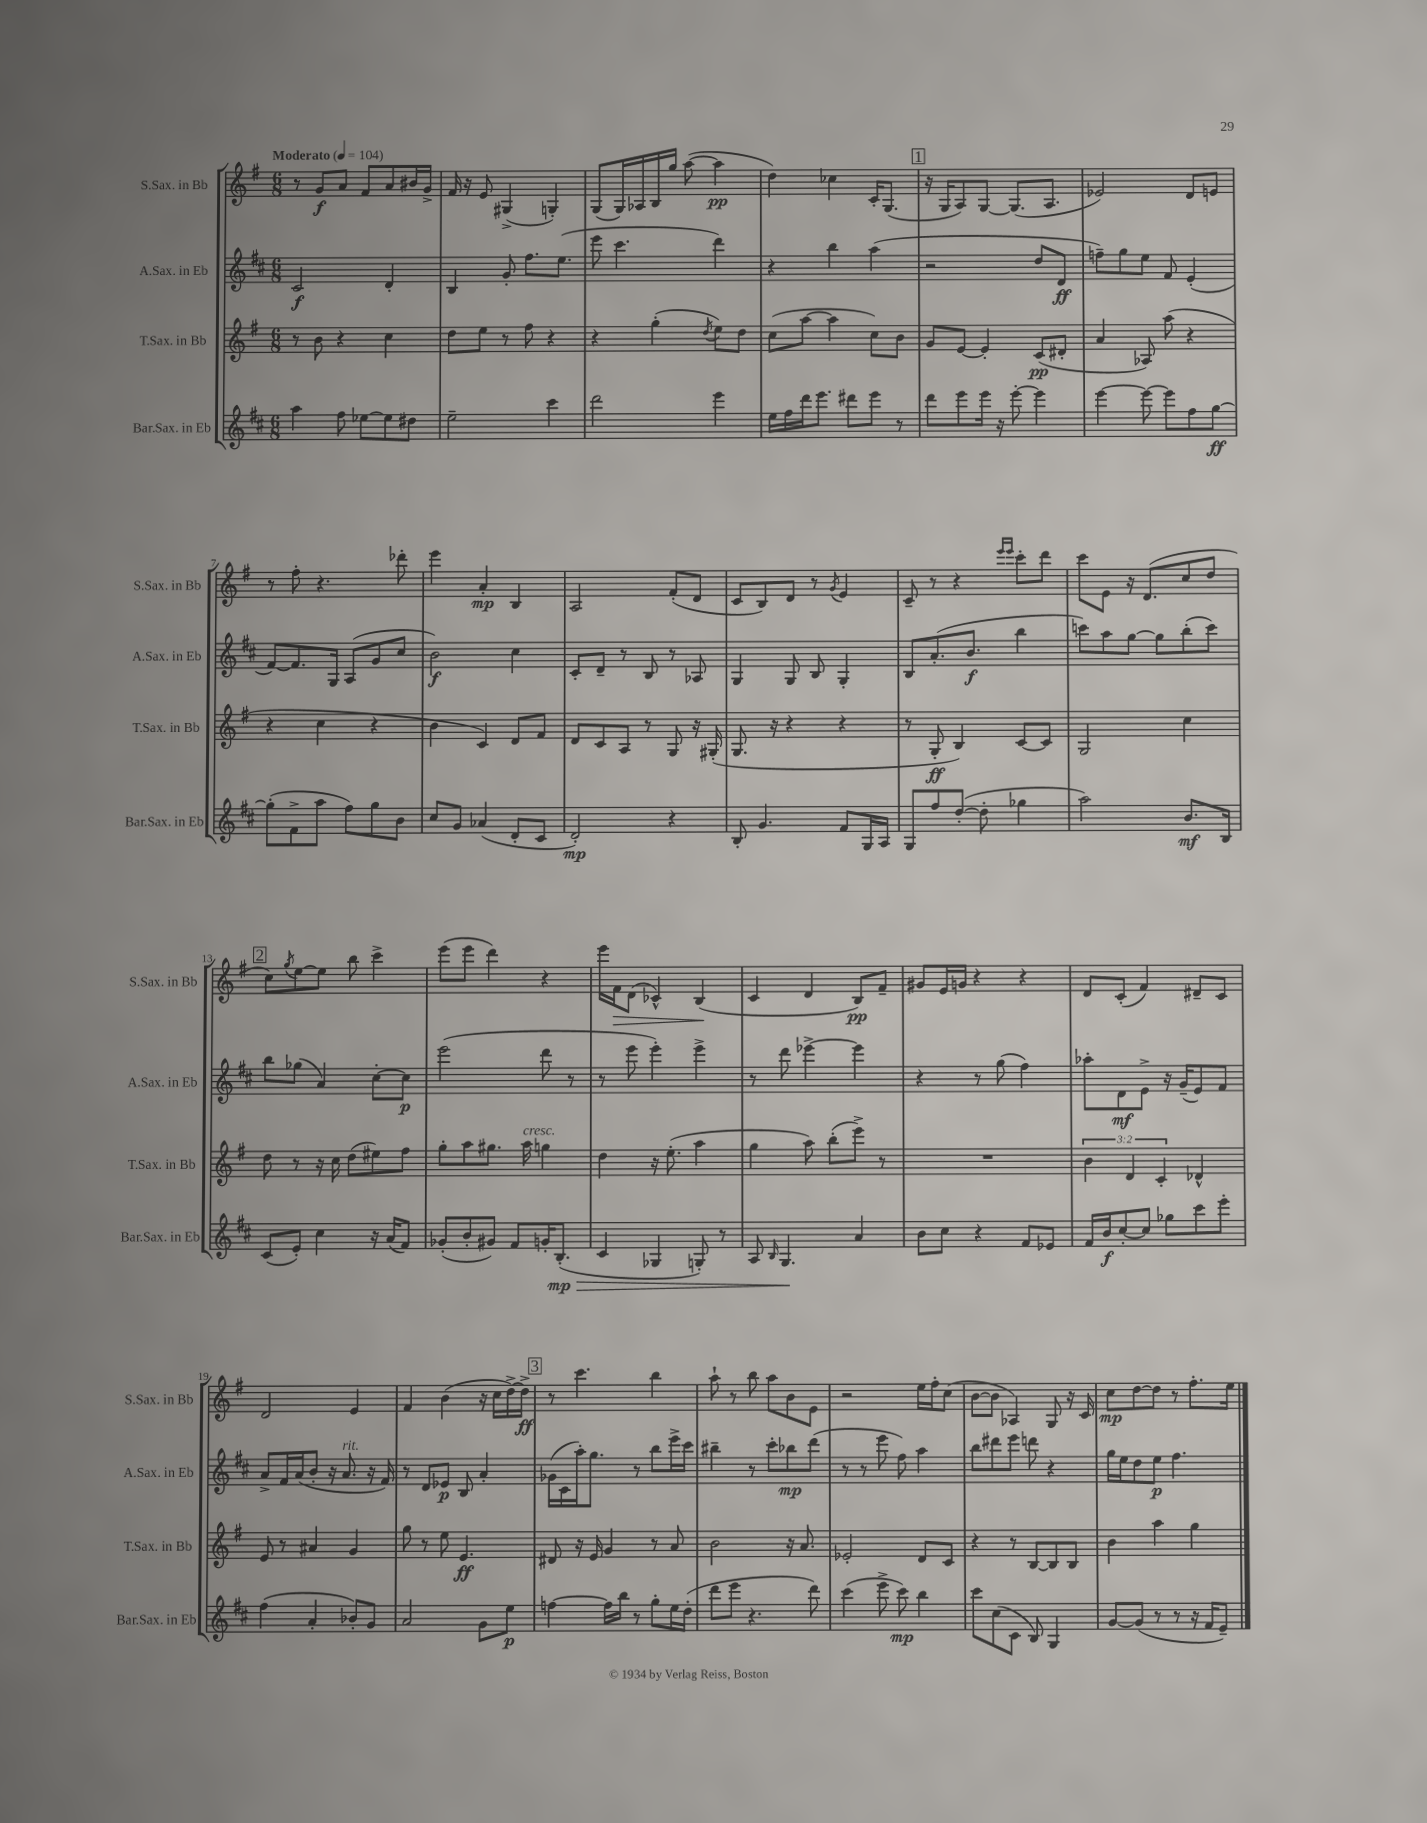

**kern	**dynam	**kern	**dynam	**kern	**dynam	**kern	**dynam
*part4	*part4	*part3	*part3	*part2	*part2	*part1	*part1
*staff4	*staff4	*staff3	*staff3	*staff2	*staff2	*staff1	*staff1
*I"Bar.Sax. in Eb	*	*I"T.Sax. in Bb	*	*I"A.Sax. in Eb	*	*I"S.Sax. in Bb	*
*I'Bar.Sax. in Eb	*	*I'T.Sax. in Bb	*	*I'A.Sax. in Eb	*	*I'S.Sax. in Bb	*
*clefG2	*	*clefG2	*	*clefG2	*	*clefG2	*
*k[f#c#]	*	*k[f#]	*	*k[f#c#]	*	*k[f#]	*
*M6/8	*	*M6/8	*	*M6/8	*	*M6/8	*
*MM104	*	*MM104	*	*MM104	*	*MM104	*
=1	=1	=1	=1	=1	=1	=1	=1
!	!	!	!	!	!	!LO:TX:a:B:t=Moderato	!
4aa\	.	8r	.	2c#/	f	8r	.
.	.	8b\	.	.	.	8g/L	f
8ff#\	.	4r	.	.	.	8a/J	.
[8ee-X\L	.	.	.	.	.	8f#/L	.
8ee-\]	.	4cc\	.	4d'/	.	8a/	.
8dd#X\J	.	.	.	.	.	16b#X/L	.
.	.	.	.	.	.	16g^/JJ	.
=2	=2	=2	=2	=2	=2	=2	=2
2ee~\	.	8dd\L	.	4B/	.	16f#/	.
.	.	.	.	.	.	16r	.
.	.	8ee\J	.	.	.	8e/	.
.	.	8r	.	8g'/	.	(4G#X^/	.
.	.	8ff#\	.	8.ff#\L	.	.	.
4ccc#\	.	4r	.	.	.	4Gn'/)	.
.	.	.	.	(8.ee\J	.	.	.
=3	=3	=3	=3	=3	=3	=3	=3
2ddd\	.	4r	.	8eee\	.	(8G/L	.
.	.	.	.	4.ccc#\	.	16G/L)	.
.	.	.	.	.	.	16A-X/	.
.	.	(4gg'\	.	.	.	16B/	.
.	.	.	.	.	.	16gg/JJ	.
.	.	.	.	.	.	([8aa\	.
.	.	8qdd/	.	.	.	.	.
4eee\	.	8ee\L)	.	4ddd\)	.	4aa\]	pp
.	.	8dd\J	.	.	.	.	.
=4	=4	=4	=4	=4	=4	=4	=4
16ee\LL	.	(8cc\L	.	4r	.	4dd\)	.
16ff#\	.	.	.	.	.	.	.
16ddd\J	.	[8aa\J	.	.	.	.	.
8.eee\J	.	.	.	.	.	.	.
.	.	4aa\]	.	4bb\	.	4cc-X\	.
8ddd#X\L	.	.	.	.	.	.	.
8eee\J	.	8cc\L)	.	(4aa\	.	16c'/KL	.
.	.	.	.	.	.	(8.G/J	.
8r	.	8b\J	.	.	.	.	.
!!LO:REH:place=s1:t=1
=5	=5	=5	=5	=5	=5	=5	=5
8ddd\L	.	8g/L	.	2r	.	16r	.
.	.	.	.	.	.	16G/KL	.
8eee\	.	[8e/J	.	.	.	8A/)	.
16eee\Jk	.	4e'/]	.	.	.	[8G/J	.
16r	.	.	.	.	.	.	.
[8eee'\	.	.	.	.	.	(8.G/L]	.
4eee\]	.	(8c/L	pp	8dd/L	.	.	.
.	.	.	.	.	.	8.A/J	.
.	.	8d#X'/J	.	8d/J	ff	.	.
=6	=6	=6	=6	=6	=6	=6	=6
[4eee\	.	4a/	.	8ffn~\L)	.	2e-X/)	.
.	.	.	.	8gg\	.	.	.
8eee\_	.	8A-X/)	.	8ee\J	.	.	.
8eee\L]	.	(8aa\	.	8f#/	.	.	.
8ff#\	.	4r	.	(4e'/	.	8d/L	.
[8gg\J	ff	.	.	.	.	8en/J	.
!!LO:LB:g=z
=7	=7	=7	=7	=7	=7	=7	=7
(8gg'\L]	.	4r	.	[8f#/L)	.	8r	.
8f#^\	.	.	.	8.f#/]	.	8ff#'\	.
8aa\J	.	4cc\	.	.	.	4.r	.
.	.	.	.	16G/Jk	.	.	.
8ff#\L)	.	.	.	(8A/L	.	.	.
8gg\	.	4r	.	8g/	.	.	.
8b\J	.	.	.	8cc#/J	.	8ddd-X'\	.
=8	=8	=8	=8	=8	=8	=8	=8
8cc#/L	.	4b\	.	2b\)	f	4eee\	.
8g/J	.	.	.	.	.	.	.
(4a-X/	.	4c/)	.	.	.	4a'/	mp
8d'/L	.	8d/L	.	4cc#\	.	4B/	.
8c#/J	.	8f#/J	.	.	.	.	.
=9	=9	=9	=9	=9	=9	=9	=9
2d'/)	mp	8d/L	.	8c#'/L	.	2A/	.
.	.	8c/	.	8d~/J	.	.	.
.	.	8A/J	.	8r	.	.	.
.	.	8r	.	8B/	.	.	.
4r	.	8G/	.	8r	.	(8f#'/L	.
.	.	16r	.	8A-X/	.	8d/J	.
.	.	(16G#X'/	.	.	.	.	.
=10	=10	=10	=10	=10	=10	=10	=10
8B'/	.	8.G/	.	4G/	.	8c/L	.
4.g/	.	.	.	.	.	8B/)	.
.	.	16r	.	.	.	.	.
.	.	4r	.	8G/	.	8d/J	.
.	.	.	.	8B/	.	8r	.
.	.	.	.	.	.	8qg/	.
8f#/L	.	4r	.	4G'/	.	4e/	.
16G/L	.	.	.	.	.	.	.
16A/JJ	.	.	.	.	.	.	.
=11	=11	=11	=11	=11	=11	=11	=11
8G/L	.	8r	.	8B/L	.	8c~/	.
8ff#/	.	8G'/	ff	(8.a'/	.	8r	.
([8dd'/J	.	4B/)	.	.	.	4r	.
.	.	.	.	8.b/J	f	.	.
8dd'\]	.	.	.	.	.	.	.
.	.	.	.	.	.	16qqeee/LL	.
.	.	.	.	.	.	16qqeee/JJ	.
4gg-X\	.	[8c/L	.	4bb\	.	8ccc'\L	.
.	.	8c/J]	.	.	.	8ddd\J	.
=12	=12	=12	=12	=12	=12	=12	=12
2aa\)	.	2G/	.	8cccn\L)	.	8ccc\L	.
.	.	.	.	8aa\	.	8e\J	.
.	.	.	.	[8gg\J	.	16r	.
.	.	.	.	.	.	(8.d/L	.
.	.	.	.	8gg\L]	.	.	.
8.b/L	mf	4cc\	.	(8bb'\	.	8cc/	.
.	.	.	.	8ccc\J)	.	8dd/J	.
16B/Jk	.	.	.	.	.	.	.
!!LO:LB:g=z
!!LO:REH:place=s1:t=2
=13	=13	=13	=13	=13	=13	=13	=13
(8c#/L	.	8dd\	.	8bb\L	.	8cc\L)	.
.	.	.	.	.	.	8qgg/	.
8e'/J)	.	8r	.	(8gg-X\J	.	[8ee\	.
4cc#\	.	16r	.	4a/)	.	8ee\J]	.
.	.	16cc\	.	.	.	.	.
.	.	(8dd\L	.	.	.	8bb\	.
16r	.	8ee#X\)	.	[8cc#'\L	.	4ccc^\	.
(16a/KL	.	.	.	.	.	.	.
8f#/J)	.	8ff#\J	.	8cc#\J]	p	.	.
=14	=14	=14	=14	=14	=14	=14	=14
(8g-X'/L	.	8gg'\L	.	(2eee\	.	(8eee\L	.
8b'/	.	8aa\	.	.	.	8eee\J	.
8g#X/J)	.	8.gg#X\J	.	.	.	4ddd\)	.
8f#/L	.	.	.	.	.	.	.
!	!	!LO:TX:a:i:t=cresc.	!	!	!	!	!
.	.	16aa\	.	.	.	.	.
16gn'/K	.	4ggn\	.	8ddd\	.	4r	.
!	!LO:HP:b	!	!	!	!	!	!
(8.B'/J	> mp	.	.	.	.	.	.
.	.	.	.	8r	.	.	.
=15	=15	=15	=15	=15	=15	=15	=15
4c#/	.	4dd\	.	8r	.	16eee\LL	.
!	!	!	!	!	!	!	!LO:HP:b
.	.	.	.	.	.	16f#\J	>
.	.	.	.	8eee\	.	(8d\J	.
4G-X/	.	16r	.	4eee'\)	.	4c-X^^/)	.
.	.	(8.ee'\	.	.	.	.	.
8Gn'/)	.	4aa\	.	4eee^\	.	(4B/	.
8r	.	.	.	.	.	.	.
.	.	.	.	.	.	.	]
=16	=16	=16	=16	=16	=16	=16	=16
8A/	.	4gg\	.	8r	.	4c/	.
16qqB/	.	.	.	.	.	.	.
4.G/	.	.	.	8ddd\	.	.	.
.	.	8aa\)	.	[4eee-X^\	.	4d/	.
.	.	(8bb'\L	.	.	.	.	.
4a/	]	8eee^\J)	.	4eee-\]	.	8B/L)	pp
.	.	8r	.	.	.	8f#~/J	.
=17	=17	=17	=17	=17	=17	=17	=17
8b\L	.	2.r	.	4r	.	8g#X/L	.
8cc#\J	.	.	.	.	.	16e/L	.
.	.	.	.	.	.	16gn/JJ	.
4r	.	.	.	8r	.	4r	.
.	.	.	.	(8gg\	.	.	.
8f#/L	.	.	.	4ff#\)	.	4r	.
8e-X/J	.	.	.	.	.	.	.
=18	=18	=18	=18	=18	=18	=18	=18
16f#/LL	.	6b\	.	8aa-X'\L	.	8d/L	.
16b/J	f	.	.	.	.	.	.
[8cc#'/	.	.	.	8d\	mf	(8c'/J	.
.	.	6d/	.	.	.	.	.
8cc#/J]	.	.	.	8e^\J	.	4f#/)	.
.	.	6c'/	.	.	.	.	.
8gg-X\L	.	.	.	16r	.	.	.
.	.	.	.	(16g~/KL	.	.	.
8ccc#\	.	4d-X^^/	.	8e/)	.	8d#X~/L	.
8eee'\J	.	.	.	8f#/J	.	8c/J	.
!!LO:LB:g=z
=19	=19	=19	=19	=19	=19	=19	=19
(4ff#\	.	8e/	.	8a^/L	.	2d/	.
.	.	8r	.	16f#/L	.	.	.
.	.	.	.	(16a/J	.	.	.
4a'/	.	4a#X/	.	8b'/J	.	.	.
.	.	.	.	16r	.	.	.
!	!	!	!	!LO:TX:a:i:t=rit.	!	!	!
.	.	.	.	8.a/	.	.	.
8b-X'/L)	.	4g/	.	.	.	4e/	.
8g/J	.	.	.	16r	.	.	.
.	.	.	.	16f#/)	.	.	.
=20	=20	=20	=20	=20	=20	=20	=20
2a/	.	8gg\	.	8r	.	4f#/	.
.	.	8r	.	8d/L	.	.	.
.	.	8ee\	.	8e-X/J	p	(4b\	.
.	.	4.e/	ff	8B/	.	.	.
8g\L	.	.	.	4a'/	.	16r	.
.	.	.	.	.	.	16cc\LL	.
8ee\J	p	.	.	.	.	[16dd^\)	.
.	.	.	.	.	.	16dd^\JJ]	ff
!!LO:REH:place=s1:t=3
=21	=21	=21	=21	=21	=21	=21	=21
[4ffn\	.	8d#X/	.	(16g-X\LL	.	8r	.
.	.	.	.	16c#\	.	.	.
.	.	16r	.	16aa'\J)	.	4.ccc\	.
.	.	16e/	.	8.gg\J	.	.	.
16ff\LL]	.	4g/	.	.	.	.	.
16bb\JJ	.	.	.	.	.	.	.
8r	.	.	.	8r	.	.	.
8gg'\L	.	8r	.	8bb\L	.	4bb\	.
16ee\L	.	8a/	.	16eee^\L	.	.	.
(16dd'\JJ	.	.	.	16ccc#\JJ	.	.	.
=22	=22	=22	=22	=22	=22	=22	=22
8ddd\L	.	2b\	.	4bb#X~\	.	8aa`\	.
8eee\J	.	.	.	.	.	8r	.
4.r	.	.	.	8r	.	8bb\	.
.	.	.	.	8ccc#'\L	.	8aa\L	.
.	.	16r	.	8bb-X\	mp	8b\	.
.	.	8.a/	.	.	.	.	.
8ddd\)	.	.	.	(8ddd\J	.	8e\J	.
=23	=23	=23	=23	=23	=23	=23	=23
(4ccc#\	.	2e-X'/	.	8r	.	2r	.
.	.	.	.	8r	.	.	.
8eee^\	.	.	.	8eee\	.	.	.
8ccc#\)	mp	.	.	8ff#\)	.	.	.
4bb\	.	8d/L	.	4aa\	.	16ee\LL	.
.	.	.	.	.	.	16ff#'\J	.
.	.	8c/J	.	.	.	(8cc\J	.
=24	=24	=24	=24	=24	=24	=24	=24
8ccc#\L	.	4r	.	8bb\L	.	[8b\L	.
(8cc#\	.	.	.	8ddd#X\	.	8b\J]	.
8c#\J	.	8r	.	8eee\J	.	4A-X/)	.
8B/)	.	[8B/L	.	8dddn\	.	.	.
4G/	.	8B/]	.	4r	.	8G/	.
.	.	8B/J	.	.	.	16r	.
.	.	.	.	.	.	16c/	.
=25	=25	=25	=25	=25	=25	=25	=25
[8g/L	.	4b\	.	16gg\LL	.	8cc\L	mp
.	.	.	.	16ee\J	.	.	.
(8g/J]	.	.	.	8dd\	.	[8dd\	.
8r	.	4aa\	.	8ee\J	p	8dd\J]	.
8r	.	.	.	4.ff#\	.	8r	.
16r	.	4gg\	.	.	.	8.ff#'\L	.
16f#/KL	.	.	.	.	.	.	.
8e~/J)	.	.	.	.	.	.	.
.	.	.	.	.	.	16ee\Jk	.
==	==	==	==	==	==	==	==
*-	*-	*-	*-	*-	*-	*-	*-
